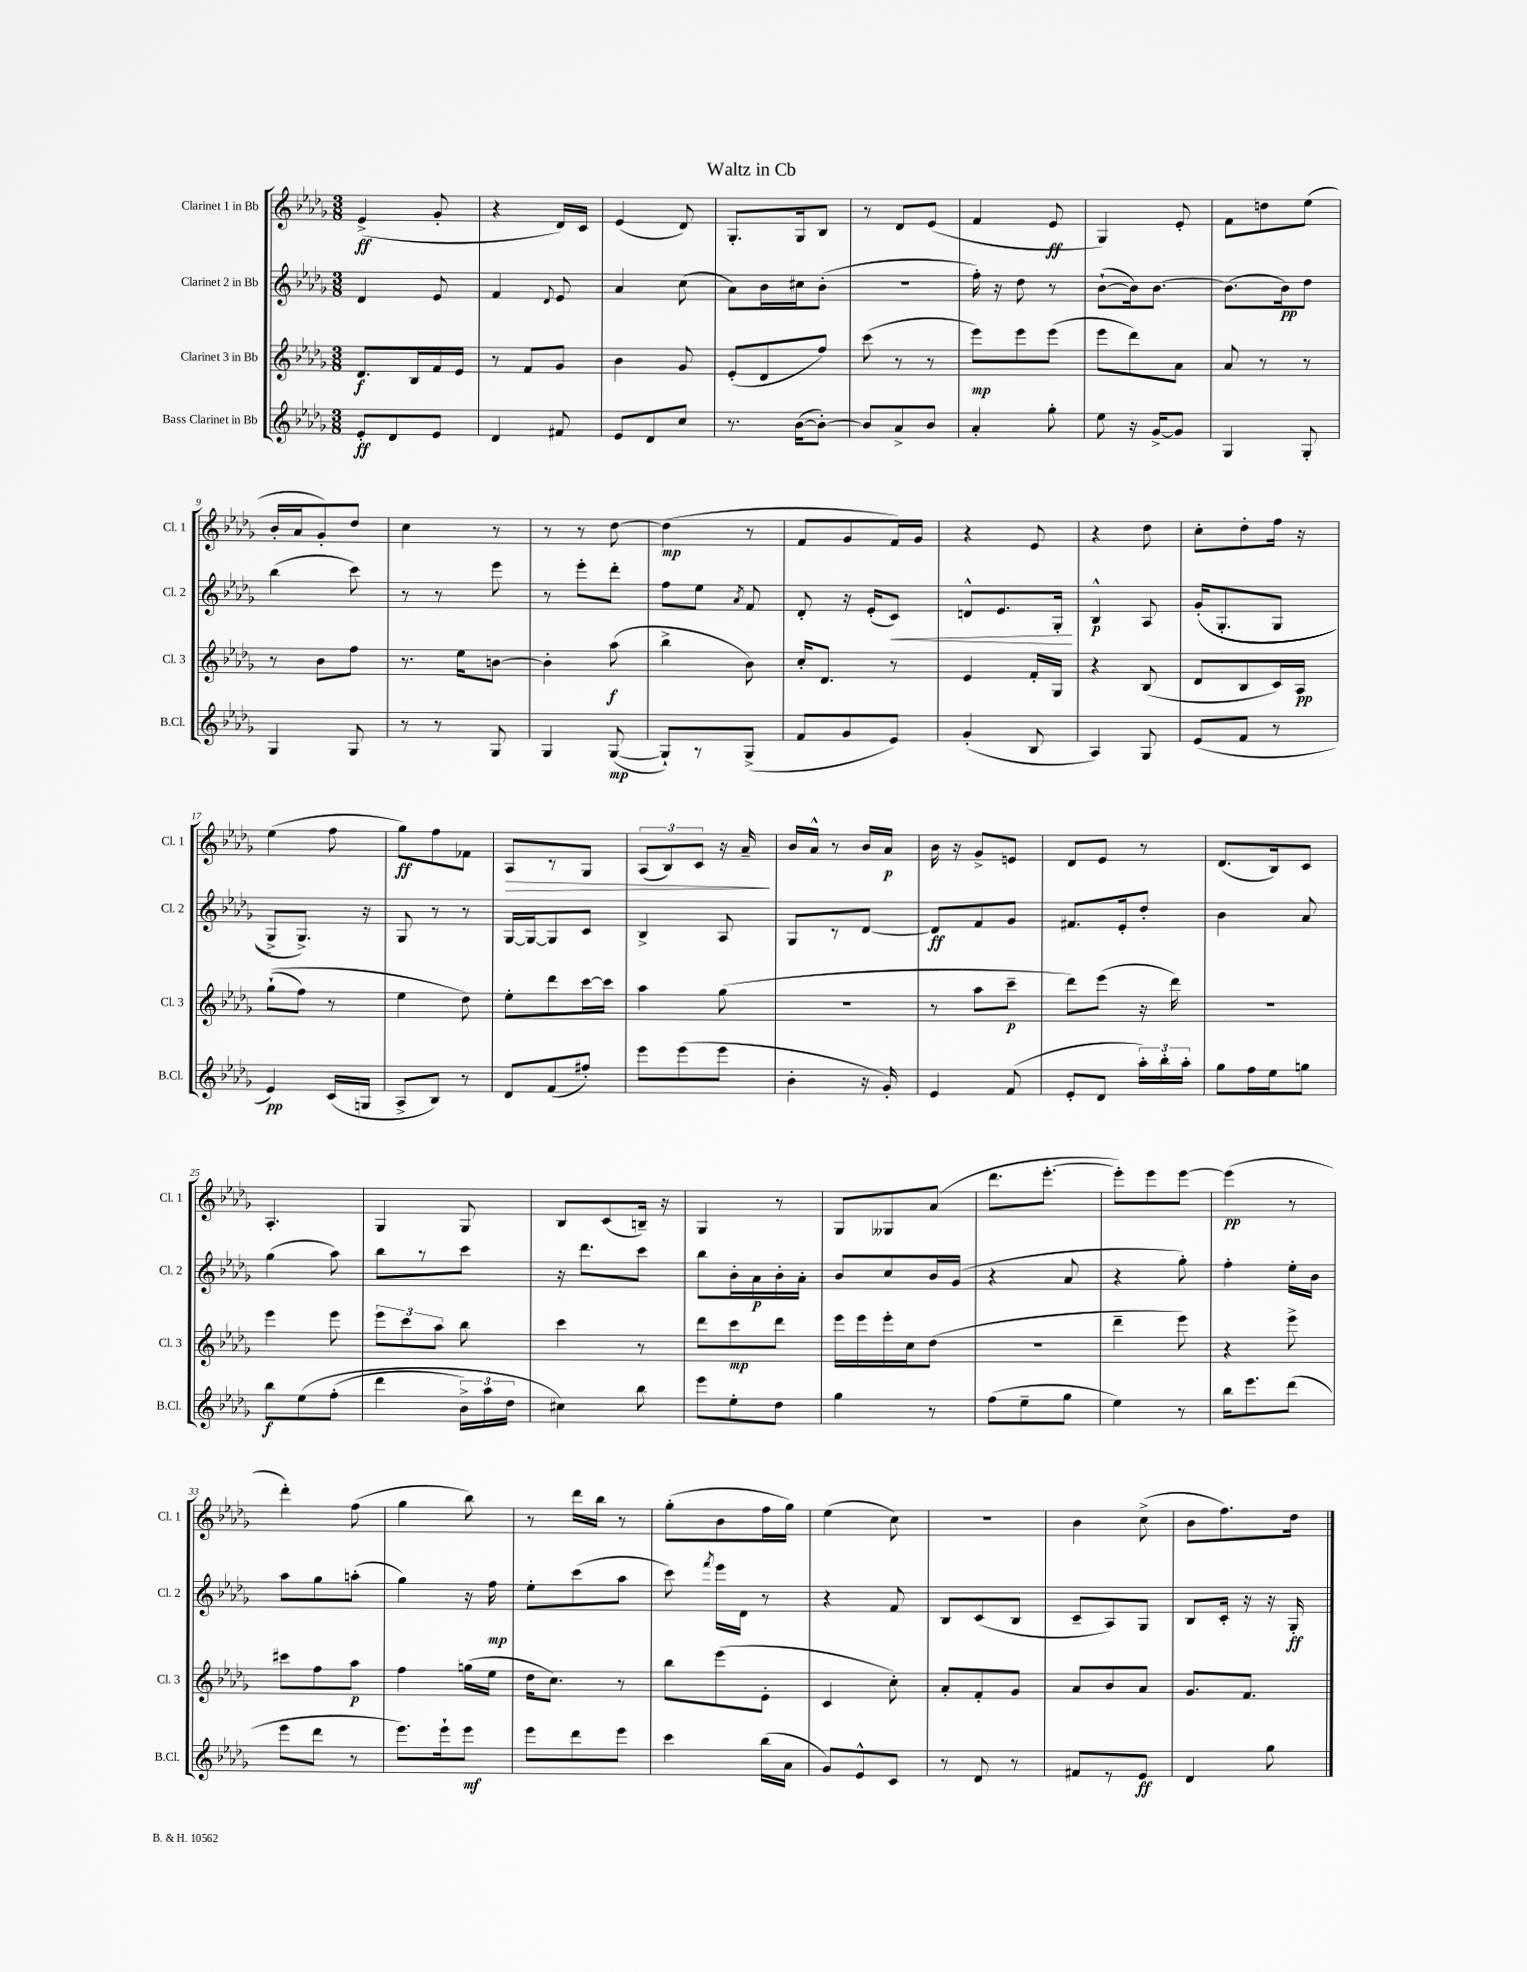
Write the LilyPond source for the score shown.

\header { title = "Waltz in Cb" }
<<
\new StaffGroup <<
\new Staff = "s0" \with { instrumentName = "Clarinet 1 in Bb" shortInstrumentName = "Cl. 1" } {
    \clef treble \key des \major \numericTimeSignature \time 3/8
    \autoBeamOff ees'4->\ff( ges'8-. |
    r4 des'16[) c'16] |
    ees'4( des'8) |
    ges8.[-. ges16 bes8] |
    r8 des'8[ ees'8]( |
    f'4 ees'8\ff |
    ges4) ees'8-. |
    f'8[ d''8 ees''8]( |
    bes'16[-. aes'16 ges'8-.) des''8] |
    c''4 r8 |
    r8 r8 des''8~ |
    des''4\mp( r8 |
    f'8[ ges'8 f'16) ges'16] |
    r4 ees'8 |
    r4 des''8 |
    c''8[-. des''8-. f''16] r16 |
    ees''4( f''8 |
    ges''8[\ff) f''8 fes'8] |
    aes8[\> r8 ges8] |
    \tuplet 3/2 { aes8[( bes8) c'8] } r16 aes'16--\! |
    bes'16[ aes'16]-^ r8 bes'16[ aes'16]\p |
    bes'16 r16 ges'8[-> e'8] |
    des'8[ ees'8] r8 |
    des'8.[( bes16) c'8] |
    aes4.-. |
    ges4 ges8 |
    bes8[ c'8( b16]--) r16 |
    ges4 r8 |
    ges8[ geses8 aes'8]( |
    des'''8.[ ees'''8.]~-. |
    ees'''8[-.) ees'''8 ees'''8]~ |
    ees'''4\pp( r8 |
    des'''4-.) f''8( |
    ges''4 bes''8) |
    r8 des'''16[ bes''16] r8 |
    ges''8[-.( bes'8 f''16 ges''16]) |
    ees''4( c''8) |
    R4. |
    bes'4 c''8->( |
    bes'8[ f''8.) des''16] \bar "|." |
}
\new Staff = "s1" \with { instrumentName = "Clarinet 2 in Bb" shortInstrumentName = "Cl. 2" } {
    \clef treble \key des \major \numericTimeSignature \time 3/8
    \autoBeamOff des'4 ees'8 |
    f'4 \appoggiatura { des'8 } ees'8 |
    aes'4 c''8( |
    aes'8[) bes'16 cis''16 bes'8]-.( |
    r4. |
    f''16-.) r16 des''8 r8 |
    bes'8[~-!( bes'16) bes'8.]~ |
    bes'8.[( bes'16\pp) des''8] |
    bes''4( c'''8) |
    r8 r8 ees'''8 |
    r8 ees'''8[-. des'''8]-. |
    f''8[ ees''8] \acciaccatura { aes'8 } f'8 |
    des'8-. r16 ees'16[-.( c'8]\<) |
    d'8[-^ ees'8. ges16]-.\! |
    bes4-^\p aes8 |
    ges'16[-.(\( ges8.-. ges8] |
    ges8[->) ges8.]->\) r16 |
    ges8 r8 r8 |
    ges16[~ ges16~ ges8 c'8] |
    bes4-> aes8 |
    ges8[ r8 des'8]~ |
    des'8[\ff f'8 ges'8] |
    fis'8.[ ees'16-. des''8]-. |
    bes'4 aes'8 |
    ges''4( aes''8) |
    bes''8[ r8 c'''8] |
    r16 des'''8.[ c'''8] |
    bes''8[ bes'16-. aes'16\p bes'16-. aes'16]-. |
    bes'8[ c''8 bes'16 ges'16]( |
    r4 aes'8 |
    r4 ges''8-.) |
    f''4-. ees''16[-. bes'16] |
    aes''8[ ges''8 a''8]-.( |
    ges''4) r16 f''16\mp |
    ees''8[-. c'''8( aes''8] |
    c'''8) \acciaccatura { f'''8 } ees'''16[ des'16] r8 |
    r4 f'8 |
    bes8[ c'8( bes8] |
    c'8[-- aes8) ges8] |
    bes8[ c'16]-. r16 r16 ges16-.\ff \bar "|." |
}
\new Staff = "s2" \with { instrumentName = "Clarinet 3 in Bb" shortInstrumentName = "Cl. 3" } {
    \clef treble \key des \major \numericTimeSignature \time 3/8
    \autoBeamOff des'8.[\f bes16 f'16 ees'16] |
    r8 f'8[ ges'8] |
    bes'4 ges'8 |
    ees'8[-.( des'8 f''8]) |
    c'''8( r8 r8 |
    ees'''8[\mp) ees'''8 ees'''8]( |
    ees'''8[ des'''8) aes'8] |
    aes'8 r8 r8 |
    r8 bes'8[ f''8] |
    r8. ees''16[ b'8]~ |
    b'4-. aes''8\f( |
    bes''4-> bes'8) |
    c''16[-. des'8.] r8 |
    ees'4 f'16[-. ges16] |
    r4 bes8( |
    des'8[ bes8 c'16) aes16]\pp |
    ges''8[-!(\( f''8]) r8 |
    ees''4 des''8\) |
    ees''8[-. des'''8 c'''16~ c'''16] |
    aes''4 ges''8( |
    R4. |
    r8 aes''8[ c'''8]--\p |
    des'''8[) ees'''8]( r16 des'''16) |
    R4. |
    ees'''4 ees'''8 |
    \tuplet 3/2 { ees'''8[ c'''8 aes''8] } bes''8 |
    c'''4 r8 |
    des'''8[ c'''8\mp des'''8] |
    ees'''16[ ees'''16 ees'''16-. c''16 des''8]( |
    R4. |
    des'''4-- ees'''8) |
    r4 ees'''8-> |
    cis'''8[ f''8 aes''8]\p |
    f''4 g''16[( ees''16] |
    des''16[ c''8.]) r8 |
    bes''8[ ees'''8( ees'8]-. |
    c'4 c''8-.) |
    aes'8[-. f'8-. ges'8] |
    aes'8[ bes'8 aes'8] |
    ges'8.[ f'8.] \bar "|." |
}
\new Staff = "s3" \with { instrumentName = "Bass Clarinet in Bb" shortInstrumentName = "B.Cl." } {
    \clef treble \key des \major \numericTimeSignature \time 3/8
    \autoBeamOff ees'8[-.\ff des'8 ees'8] |
    des'4 fis'8 |
    ees'8[ des'8 c''8] |
    r8. bes'16[~( bes'8]~-.) |
    bes'8[ aes'8-> bes'8] |
    aes'4-. ges''8-. |
    ees''8 r16 ges'16[~-> ges'8] |
    ges4 ges8-. |
    ges4 ges8 |
    r8 r8 ges8 |
    ges4 ges8~\mp( |
    ges8[-!) r8 ges8]->( |
    f'8[ ges'8 ees'8]) |
    ges'4-.( bes8 |
    aes4) ges8 |
    ees'8[( f'8] r8 |
    ees'4\pp) c'16[( g16] |
    aes8[-> bes8]) r8 |
    des'8[ f'8( fis''8]-.) |
    ees'''8[ ees'''8( ees'''8] |
    bes'4-. r16 ges'16-.) |
    ees'4 f'8( |
    ees'8[-. des'8] \tuplet 3/2 { aes''16[-.) bes''16-. aes''16]-. } |
    ges''8[ f''16 ees''16 g''8] |
    bes''8[\f ees''8\( f''8]-.( |
    des'''4 \tuplet 3/2 { bes'16[->) aes''16 des''16] } |
    cis''4\) bes''8 |
    ees'''8[ ees''8-. des''8] |
    ges''4 r8 |
    f''8[( ees''8-- ges''8] |
    ees''4) r8 |
    bes''16[ ees'''8. des'''8]( |
    ees'''8[ des'''8] r8 |
    ees'''8.[) ees'''16-! ees'''8]\mf |
    ees'''8[ des'''8 ees'''8] |
    c'''4 bes''16[( aes'16] |
    ges'8[) ees'8-^ c'8] |
    r8 des'8 r8 |
    fis'8[ r8 ees'8]\ff |
    des'4 ges''8 \bar "|." |
}
>>
>>
